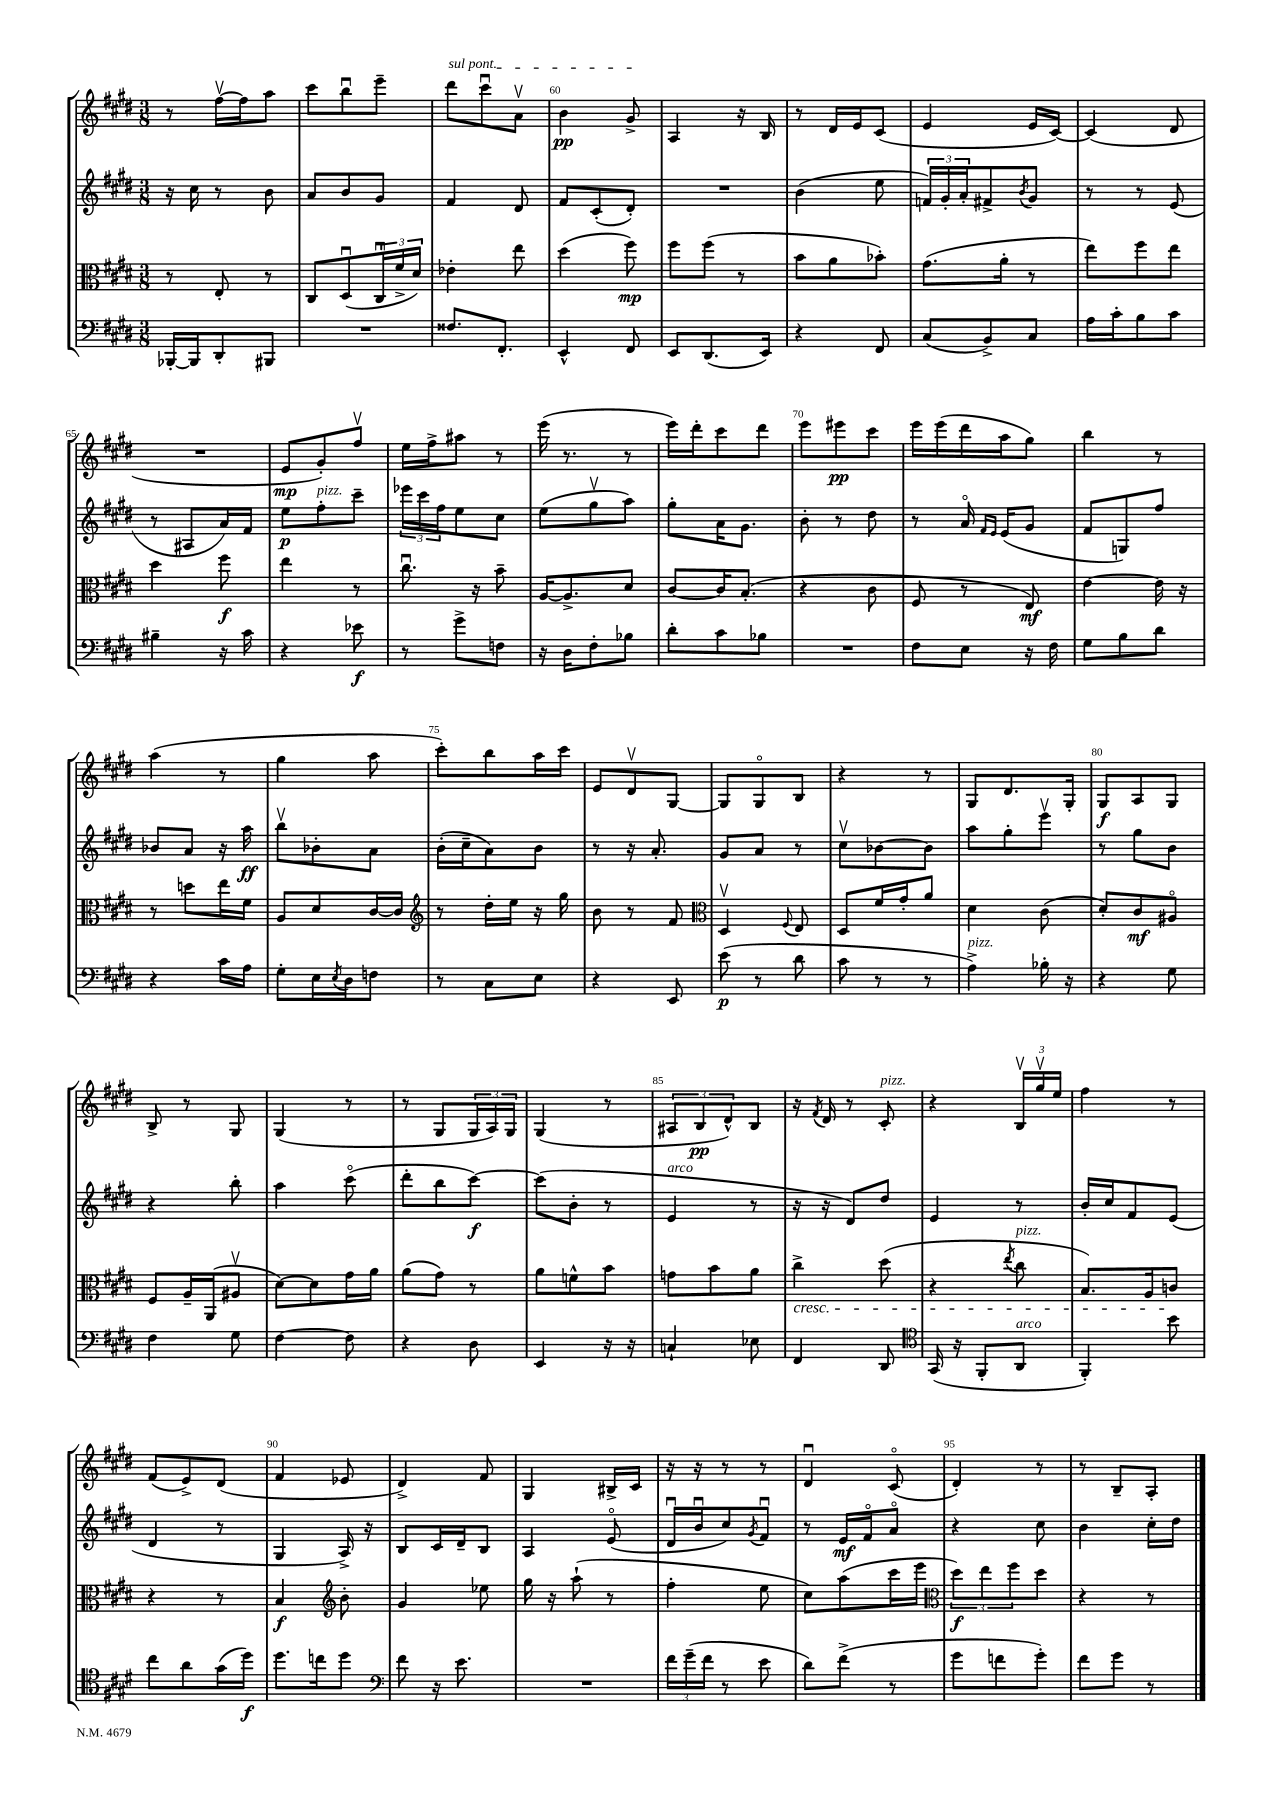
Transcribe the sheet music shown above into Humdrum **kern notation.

**kern	**dynam	**kern	**dynam	**kern	**dynam	**kern	**dynam
*part4	*part4	*part3	*part3	*part2	*part2	*part1	*part1
*staff4	*staff4	*staff3	*staff3	*staff2	*staff2	*staff1	*staff1
*clefF4	*	*clefC3	*	*clefG2	*	*clefG2	*
*k[f#c#g#d#]	*	*k[f#c#g#d#]	*	*k[f#c#g#d#]	*	*k[f#c#g#d#]	*
*M3/8	*	*M3/8	*	*M3/8	*	*M3/8	*
=57	=57	=57	=57	=57	=57	=57	=57
[16BBB-X'/LL	.	8r	.	16r	.	8r	.
16BBB-/J]	.	.	.	16cc#\	.	.	.
8DD#'/	.	8E'/	.	8r	.	[16ff#v\LL	.
.	.	.	.	.	.	16ff#\J]	.
8BBB#X/J	.	8r	.	8b\	.	8aa\J	.
=58	=58	=58	=58	=58	=58	=58	=58
4.r	.	8C#/L	.	8a/L	.	8ccc#\L	.
.	.	(8D#u/	.	8b/	.	8bbu\	.
.	.	24C#u/L	.	8g#/J	.	8eee~\J	.
.	.	24f#^/	.	.	.	.	.
.	.	24d#/JJ)	.	.	.	.	.
=59	=59	=59	=59	=59	=59	=59	=59
!	!	!	!	!	!	!LO:TX:a:i:t=sul pont.	!
8.F##X/L	.	4e-X'\	.	4f#/	.	8ddd#\L	.
.	.	.	.	.	.	8ccc#u\	.
8.FF#'/J	.	.	.	.	.	.	.
.	.	8ee\	.	8d#/	.	8av\J	.
=60	=60	=60	=60	=60	=60	=60	=60
4EE^^/	.	(4dd#\	.	8f#/L	.	4b\	pp
.	.	.	.	(8c#'/	.	.	.
8FF#/	.	8ff#\)	mp	8d#'/J)	.	8g#^/	.
=61	=61	=61	=61	=61	=61	=61	=61
8EE/L	.	8ff#\L	.	4.r	.	4A/	.
(8.DD#/	.	(8ff#\J	.	.	.	.	.
.	.	8r	.	.	.	16r	.
16EE/Jk)	.	.	.	.	.	16B/	.
=62	=62	=62	=62	=62	=62	=62	=62
4r	.	8b\L	.	(4b\	.	8r	.
.	.	8a\	.	.	.	16d#/LL	.
.	.	.	.	.	.	16e/J	.
8FF#/	.	8b-X'\J)	.	8ee\	.	(8c#/J	.
=63	=63	=63	=63	=63	=63	=63	=63
(8C#/L	.	(8.g#\L	.	24fn/LL)	.	4e/	.
.	.	.	.	24g#'/	.	.	.
.	.	.	.	24a'/J	.	.	.
8BB^/)	.	.	.	8f#X^/	.	.	.
.	.	16a'\Jk	.	.	.	.	.
.	.	.	.	8qb/	.	.	.
8C#/J	.	8r	.	8g#/J	.	16e/LL	.
.	.	.	.	.	.	[16c#/JJ)	.
=64	=64	=64	=64	=64	=64	=64	=64
16A\LL	.	8ee\L)	.	8r	.	(4c#/]	.
16c#'\J	.	.	.	.	.	.	.
8B\	.	8ff#\	.	8r	.	.	.
8c#\J	.	8ee\J	.	(8e/	.	8d#/	.
!!LO:LB:g=z
=65	=65	=65	=65	=65	=65	=65	=65
4B#X~\	.	4dd#\	.	8r	.	4.r	.
.	.	.	.	8A#X/L	.	.	.
16r	.	8ff#\	f	16a/L)	.	.	.
16c#\	.	.	.	16f#/JJ	.	.	.
=66	=66	=66	=66	=66	=66	=66	=66
4r	.	4ee\	.	8ee\L	p	8e/L	mp
!	!	!	!	!LO:TX:a:i:t=pizz.	!	!	!
.	.	.	.	8ff#'\	.	8g#'/)	.
8e-X\	f	8r	.	8ccc#~\J	.	8ff#v/J	.
=67	=67	=67	=67	=67	=67	=67	=67
8r	.	8.cc#u\	.	24eee-X\LL	.	16ee\LL	.
.	.	.	.	24ccc#\	.	.	.
.	.	.	.	.	.	16ff#^\J	.
.	.	.	.	24ff#\J	.	.	.
8g#^\L	.	.	.	8ee\	.	8aa#X\J	.
.	.	16r	.	.	.	.	.
8Fn\J	.	8b~\	.	8cc#\J	.	8r	.
=68	=68	=68	=68	=68	=68	=68	=68
16r	.	[16A/KL	.	(8ee\L	.	(16eee\	.
16D#\KL	.	8.A^/]	.	.	.	8.r	.
8F#'\	.	.	.	8gg#v\	.	.	.
8B-X\J	.	8d#/J	.	8aa\J)	.	8r	.
=69	=69	=69	=69	=69	=69	=69	=69
8d#'\L	.	[8c#/L	.	8gg#'\L	.	16eee\LL)	.
.	.	.	.	.	.	16ddd#'\J	.
8c#\	.	16c#/K]	.	16a\K	.	8ccc#\	.
.	.	(8.B'/J	.	8.g#\J	.	.	.
8B-X\J	.	.	.	.	.	8ddd#\J	.
=70	=70	=70	=70	=70	=70	=70	=70
4.r	.	4r	.	8b'\	.	8eee\L	.
.	.	.	.	8r	.	8eee#X\	pp
.	.	8c#\	.	8dd#\	.	8ccc#\J	.
=71	=71	=71	=71	=71	=71	=71	=71
8F#\L	.	8F#/	.	8r	.	16eee\LL	.
.	.	.	.	.	.	(16eee\	.
8E\J	.	8r	.	16a/	.	16ddd#\	.
.	.	.	.	16qqf#/LL	.	.	.
.	.	.	.	16qqe/JJ	.	.	.
.	.	.	.	(16e/KL	.	16aa\J	.
16r	.	8E/)	mf	8g#/J	.	8gg#\J)	.
16F#\	.	.	.	.	.	.	.
=72	=72	=72	=72	=72	=72	=72	=72
8G#\L	.	[4e\	.	8f#/L	.	4bb\	.
8B\	.	.	.	8Gn/)	.	.	.
8d#\J	.	16e\]	.	8ff#/J	.	8r	.
.	.	16r	.	.	.	.	.
!!LO:LB:g=z
=73	=73	=73	=73	=73	=73	=73	=73
4r	.	8r	.	8b-X/L	.	(4aa\	.
.	.	8ddn\L	.	8a/J	.	.	.
16c#\LL	.	16ee\L	.	16r	.	8r	.
16A\JJ	.	16f#\JJ	.	16aa\	ff	.	.
=74	=74	=74	=74	=74	=74	=74	=74
8G#'\L	.	8A/L	.	8bbv\L	.	4gg#\	.
16E\L	.	8d#/	.	8b-X'\	.	.	.
8qE/	.	.	.	.	.	.	.
16D#\J	.	.	.	.	.	.	.
8Fn\J	.	[16c#/L	.	8a\J	.	8aa\	.
.	.	16c#/JJ]	.	.	.	.	.
=75	=75	=75	=75	=75	=75	=75	=75
*	*	*clefG2	*	*	*	*	*
8r	.	8r	.	(16b'\LL	.	8ccc#'\L)	.
.	.	.	.	16cc#~\J	.	.	.
8C#\L	.	16dd#'\LL	.	8a\)	.	8bb\	.
.	.	16ee\JJ	.	.	.	.	.
8E\J	.	16r	.	8b\J	.	16aa\L	.
.	.	16gg#\	.	.	.	16ccc#\JJ	.
=76	=76	=76	=76	=76	=76	=76	=76
4r	.	8b\	.	8r	.	8e/L	.
.	.	8r	.	16r	.	8d#v/	.
.	.	.	.	8.a'/	.	.	.
8EE/	.	8f#/	.	.	.	[8G#/J	.
=77	=77	=77	=77	=77	=77	=77	=77
*	*	*clefC3	*	*	*	*	*
(8e\	p	4D#v/	.	8g#/L	.	8G#/L]	.
8r	.	.	.	8a/J	.	8G#/	.
.	.	8qqF#/	.	.	.	.	.
8d#\	.	8E/	.	8r	.	8B/J	.
=78	=78	=78	=78	=78	=78	=78	=78
8c#\	.	8D#/L	.	8cc#v\L	.	4r	.
8r	.	16f#/L	.	[8b-X\	.	.	.
.	.	16g#'/J	.	.	.	.	.
8r	.	8a/J	.	8b-\J]	.	8r	.
=79	=79	=79	=79	=79	=79	=79	=79
!LO:TX:a:i:t=pizz.	!	!	!	!	!	!	!
4A^\)	.	4d#\	.	8aa\L	.	8G#/L	.
.	.	.	.	8gg#'\	.	8.d#/	.
16B-X'\	.	(8c#\	.	8eeev\J	.	.	.
16r	.	.	.	.	.	16G#'/Jk	.
=80	=80	=80	=80	=80	=80	=80	=80
4r	.	8d#'/L)	.	8r	.	8G#/L	f
.	.	8c#/	mf	8gg#\L	.	8A/	.
8G#\	.	8A#X/J	.	8b\J	.	8G#/J	.
!!LO:LB:g=z
=81	=81	=81	=81	=81	=81	=81	=81
4F#\	.	8F#/L	.	4r	.	8B^/	.
.	.	16A~/L	.	.	.	8r	.
.	.	(16AA/J	.	.	.	.	.
8G#\	.	8A#Xv/J	.	8bb'\	.	8G#/	.
=82	=82	=82	=82	=82	=82	=82	=82
[4F#\	.	[8d#\L)	.	4aa\	.	(4G#/	.
.	.	8d#\]	.	.	.	.	.
8F#\]	.	16g#\L	.	(8ccc#\	.	8r	.
.	.	16a\JJ	.	.	.	.	.
=83	=83	=83	=83	=83	=83	=83	=83
4r	.	(8a\L	.	8ddd#'\L	.	8r	.
.	.	8g#\J)	.	8bb\	.	8G#/L	.
8D#\	.	8r	.	[8ccc#\J)	f	24G#/L	.
.	.	.	.	.	.	24A/)	.
.	.	.	.	.	.	24G#/JJ	.
=84	=84	=84	=84	=84	=84	=84	=84
4EE/	.	8a\L	.	(8ccc#\L]	.	(4G#/	.
.	.	8fn^^\	.	8b'\J	.	.	.
16r	.	8b\J	.	8r	.	8r	.
16r	.	.	.	.	.	.	.
=85	=85	=85	=85	=85	=85	=85	=85
!	!	!	!	!LO:TX:a:i:t=arco	!	!	!
4Cn`/	.	8gn\L	.	4e/	.	12A#X/L	.
.	.	.	.	.	.	12B/	pp
.	.	8b\	.	.	.	.	.
.	.	.	.	.	.	12d#^^/)	.
8E-X\	.	8a\J	.	8r	.	8B/J	.
=86	=86	=86	=86	=86	=86	=86	=86
!	!	!LO:TX:b:i:t=cresc.	!	!	!	!	!
4FF#/	.	4cc#^\	.	16r	.	16r	.
.	.	.	.	.	.	8qf#/	.
.	.	.	.	16r	.	16d#/	.
.	.	.	.	8d#/L)	.	8r	.
!	!	!	!	!	!	!LO:TX:a:i:t=pizz.	!
8DD#/	.	(8dd#\	.	8dd#/J	.	8c#'/	.
=87	=87	=87	=87	=87	=87	=87	=87
*clefC4	*	*	*	*	*	*	*
(16GG#/	.	4r	.	4e/	.	4r	.
16r	.	.	.	.	.	.	.
8FF#'/L	.	.	.	.	.	.	.
.	.	8qee/	.	.	.	.	.
!	!	!LO:TX:a:i:t=pizz.	!	!	!	!	!
!LO:TX:a:i:t=arco	!	!	!	!	!	!	!
8AA/J	.	8cc#\	.	8r	.	24Bv/LL	.
.	.	.	.	.	.	24gg#v/	.
.	.	.	.	.	.	24ee/JJ	.
=88	=88	=88	=88	=88	=88	=88	=88
4FF#'/)	.	8.B/L)	.	16b'/LL	.	4ff#\	.
.	.	.	.	16cc#/J	.	.	.
.	.	.	.	8f#/	.	.	.
.	.	16A/k	.	.	.	.	.
8b\	.	8cn/J	.	(8e/J	.	8r	.
!!LO:LB:g=z
=89	=89	=89	=89	=89	=89	=89	=89
8cc#\L	.	4r	.	4d#/	.	(8f#/L	.
8a\	.	.	.	.	.	8e^/)	.
(16g#\L	.	8r	.	8r	.	(8d#/J	.
16dd#\JJ)	f	.	.	.	.	.	.
=90	=90	=90	=90	=90	=90	=90	=90
8.dd#\L	.	4B/	f	4G#/	.	4f#/	.
16ccn\k	.	.	.	.	.	.	.
*	*	*clefG2	*	*	*	*	*
8dd#\J	.	8b'\	.	16A^/)	.	8e-X/	.
.	.	.	.	16r	.	.	.
=91	=91	=91	=91	=91	=91	=91	=91
*clefF4	*	*	*	*	*	*	*
8f#\	.	4g#/	.	8B/L	.	4d#^/)	.
16r	.	.	.	16c#/L	.	.	.
8.e\	.	.	.	16d#~/J	.	.	.
.	.	8ee-X\	.	8B/J	.	8f#/	.
=92	=92	=92	=92	=92	=92	=92	=92
4.r	.	16gg#\	.	4A/	.	4G#/	.
.	.	16r	.	.	.	.	.
.	.	(8aa`\	.	.	.	.	.
.	.	8r	.	(8e/	.	16B#X^/LL	.
.	.	.	.	.	.	16c#/JJ	.
=93	=93	=93	=93	=93	=93	=93	=93
24f#\LL	.	4ff#'\	.	16d#u/LL	.	16r	.
(24g#~\	.	.	.	.	.	.	.
.	.	.	.	16bu/J	.	16r	.
24f#\JJ	.	.	.	.	.	.	.
8r	.	.	.	8cc#/)	.	8r	.
.	.	.	.	8qg#/	.	.	.
8e\	.	8ee\	.	8f#u/J	.	8r	.
=94	=94	=94	=94	=94	=94	=94	=94
8d#\L)	.	8cc#\L)	.	8r	.	4d#u/	.
(8f#^\J	.	(8aa\	.	16e/LL	mf	.	.
.	.	.	.	16f#/J	.	.	.
8r	.	16ccc#\L	.	8a/J	.	(8c#/	.
.	.	16eee\JJ	.	.	.	.	.
=95	=95	=95	=95	=95	=95	=95	=95
*	*	*clefC3	*	*	*	*	*
8g#\L	.	12dd#\L)	f	4r	.	4d#'/)	.
.	.	12ee\	.	.	.	.	.
8fn\	.	.	.	.	.	.	.
.	.	12ff#\	.	.	.	.	.
8g#'\J)	.	8dd#\J	.	8cc#\	.	8r	.
=96	=96	=96	=96	=96	=96	=96	=96
8f#\L	.	4r	.	4b\	.	8r	.
8g#\J	.	.	.	.	.	8B~/L	.
8r	.	8r	.	16cc#'\LL	.	8A'/J	.
.	.	.	.	16dd#\JJ	.	.	.
==	==	==	==	==	==	==	==
*-	*-	*-	*-	*-	*-	*-	*-
